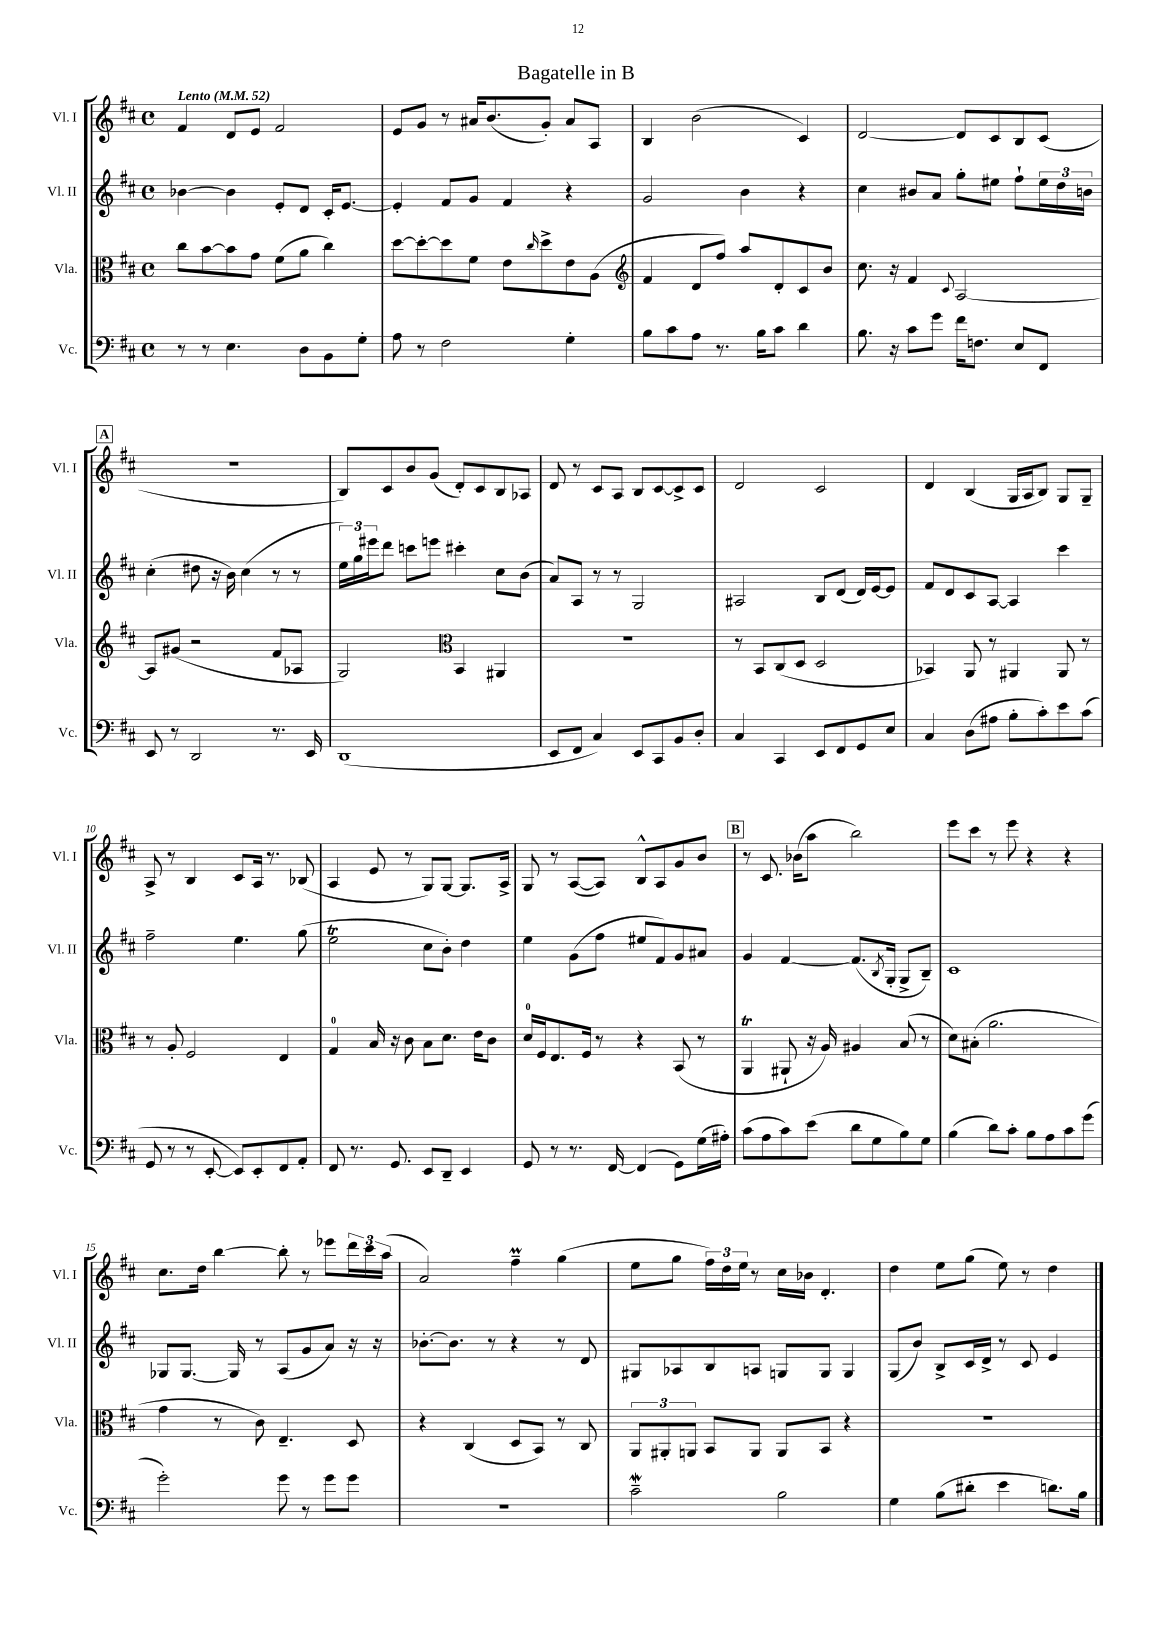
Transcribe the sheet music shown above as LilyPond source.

\header { title = "Bagatelle in B" }
<<
\new StaffGroup <<
\new Staff = "s0" \with { instrumentName = "Vl. I" shortInstrumentName = "Vl. I" } {
    \clef treble \key d \major \defaultTimeSignature \time 4/4 \tempo "Lento" 4 = 52
    fis'4 d'8 e'8 fis'2 |
    e'8 g'8 r8 ais'16 b'8.( g'8-.) ais'8 a8 |
    b4 b'2( cis'4) |
    d'2~ d'8 cis'8 b8 cis'8( |
    \mark \markup { \box "A" } r1 |
    b8) cis'8 b'8 g'8( d'8-.) cis'8 b8 aes8 |
    d'8 r8 cis'8 a8 b8 cis'8~ cis'8-> cis'8 |
    d'2 cis'2 |
    d'4 b4( g16 a16 b8) g8 g8-- |
    a8-> r8 b4 cis'8 a16 r8. bes8( |
    a4 e'8 r8 g8) g8~ g8. a16-> |
    g8 r8 a8~( a8) b8-^ a8 g'8 b'8 |
    \mark \markup { \box "B" } r8 cis'8. bes'16( a''8 b''2) |
    e'''8 cis'''8 r8 e'''8 r4 r4 |
    cis''8. d''16 b''4~ b''8-. r8 ees'''8 \tuplet 3/2 { d'''16 cis'''16 a''16( } |
    a'2) fis''4--\prall g''4( |
    e''8 g''8 \tuplet 3/2 { fis''16) d''16 e''16 } r8 cis''16 bes'16 d'4.-. |
    d''4 e''8 g''8( e''8) r8 d''4 \bar "|." |
}
\new Staff = "s1" \with { instrumentName = "Vl. II" shortInstrumentName = "Vl. II" } {
    \clef treble \key d \major \defaultTimeSignature \time 4/4
    bes'4~ bes'4 e'8-. d'8 cis'16-. e'8.~ |
    e'4-. fis'8 g'8 fis'4 r4 |
    g'2 b'4 r4 |
    cis''4 bis'8 a'8 g''8-. eis''8 fis''8-! \tuplet 3/2 { eis''16 d''16 b'16 } |
    \mark \markup { \box "A" } cis''4-.( dis''8 r16 b'16) cis''4( r8 r8 |
    \tuplet 3/2 { e''16) g''16 eis'''16 } d'''8 c'''8 e'''8 cis'''4-. cis''8 b'8( |
    a'8) a8 r8 r8 g2 |
    ais2 b8 d'8( d'16) e'16~ e'8 |
    fis'8 d'8 cis'8 a8~ a4 cis'''4 |
    fis''2-- e''4. g''8( |
    e''2\trill cis''8 b'8-.) d''4 |
    e''4 g'8( fis''8 eis''8 fis'8) g'8 ais'8 |
    \mark \markup { \box "B" } g'4 fis'4~ fis'8.( \acciaccatura { b8 } g16-. g8-> b8--) |
    cis'1 |
    ges8 ges8.~ ges16 r8 a8( g'8 a'8) r16 r16 |
    bes'8.~-. bes'8. r8 r4 r8 d'8 |
    gis8 aes8 b8 a8 g8 g8 g4 |
    g8( b'8) b8-> cis'16 d'16-> r8 cis'8 e'4 \bar "|." |
}
\new Staff = "s2" \with { instrumentName = "Vla." shortInstrumentName = "Vla." } {
    \clef alto \key d \major \defaultTimeSignature \time 4/4
    cis''8 b'8~ b'8 g'8 fis'8( a'8 cis''4) |
    d''8~ d''8~-. d''8 fis'8 e'8 \grace { cis''16 } d''8-> e'8 a8( |
    \clef treble fis'4 d'8 fis''8) a''8 d'8-. cis'8 b'8 |
    cis''8. r16 fis'4 \appoggiatura { cis'8 } a2~ |
    \mark \markup { \box "A" } a8 gis'8( r2 fis'8 aes8 |
    g2) \clef alto b,4 ais,4 |
    R1 |
    r8 b,8 cis8( d8 d2 |
    bes,4) a,8 r8 ais,4 ais,8 r8 |
    r8 a8-. fis2 e4 |
    g4-0 b16 r16 cis'8 b8 d'8. e'16 cis'8 |
    d'16-0 fis16 e8. fis16 r8 r4 b,8( r8 |
    \mark \markup { \box "B" } a,4\trill ais,8-! r16 a16) ais4 b8( r8 |
    d'8) bis8-.( a'2. |
    g'4 r8 cis'8) e4.-- d8 |
    r4 cis4( d8 b,8) r8 cis8 |
    \tuplet 3/2 { a,8 ais,8-. a,8 } b,8 a,8 a,8 b,8 r4 |
    r1 \bar "|." |
}
\new Staff = "s3" \with { instrumentName = "Vc." shortInstrumentName = "Vc." } {
    \clef bass \key d \major \defaultTimeSignature \time 4/4
    r8 r8 e4. d8 b,8 g8-. |
    a8 r8 fis2 g4-. |
    b8 cis'8 a8 r8. b16 cis'8 d'4 |
    b8. r16 cis'8 g'8 fis'16 f8. e8 fis,8 |
    \mark \markup { \box "A" } e,8 r8 d,2 r8. e,16 |
    d,1( |
    e,8 fis,8 cis4) e,8 cis,8 b,8 d8-. |
    cis4 cis,4 e,8 fis,8 g,8 e8 |
    cis4 d8( ais8 b8-. cis'8-.) e'8 cis'8( |
    g,8 r8 r8 e,8~-. e,8) e,8-. fis,8 a,8-. |
    fis,8 r8. g,8. e,8 d,8-- e,4 |
    g,8 r8 r8. fis,16~ fis,4( g,8) g16( ais16-.) |
    \mark \markup { \box "B" } cis'8( a8 cis'8) e'8( d'8 g8 b8) g8 |
    b4( d'8) cis'8-. b8 a8 cis'8 g'8( |
    g'2-.) g'8 r8 g'8 g'8 |
    R1 |
    cis'2--\mordent b2 |
    g4 b8( dis'8-. e'4 d'8.) b16 \bar "|." |
}
>>
>>
